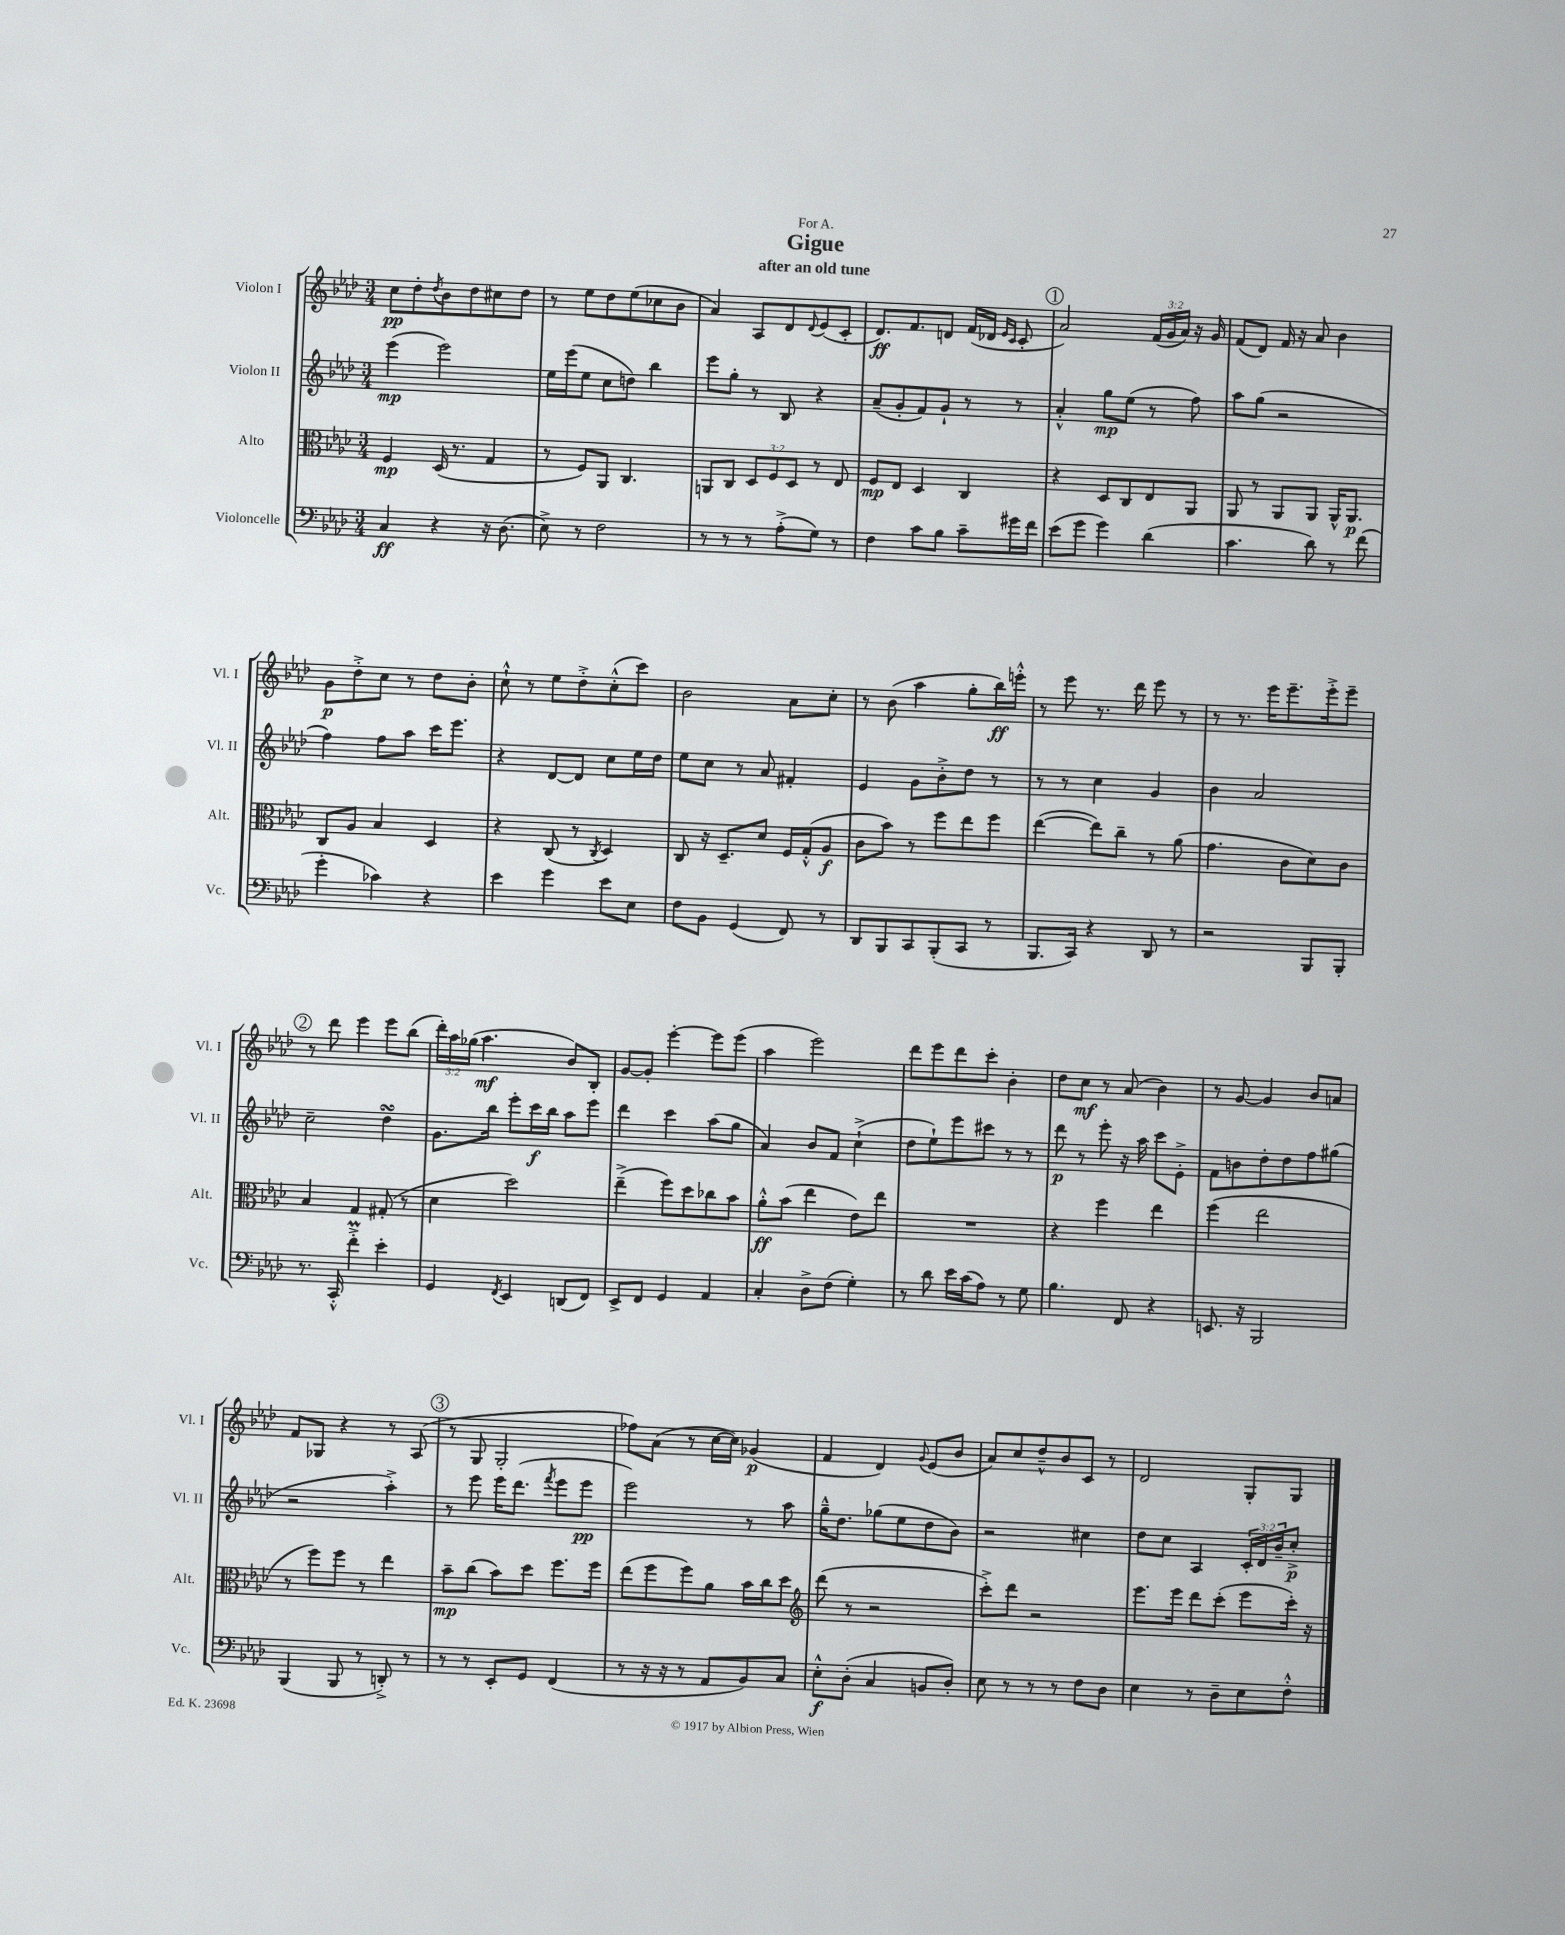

**kern	**dynam	**kern	**dynam	**kern	**dynam	**kern	**dynam
*part4	*part4	*part3	*part3	*part2	*part2	*part1	*part1
*staff4	*staff4	*staff3	*staff3	*staff2	*staff2	*staff1	*staff1
*I"Violoncelle	*	*I"Alto	*	*I"Violon II	*	*I"Violon I	*
*I'Vc.	*	*I'Alt.	*	*I'Vl. II	*	*I'Vl. I	*
*clefF4	*	*clefC3	*	*clefG2	*	*clefG2	*
*k[b-e-a-d-]	*	*k[b-e-a-d-]	*	*k[b-e-a-d-]	*	*k[b-e-a-d-]	*
*M3/4	*	*M3/4	*	*M3/4	*	*M3/4	*
=1	=1	=1	=1	=1	=1	=1	=1
4C/	ff	4F/	mp	(4eee-\	mp	8cc\L	pp
.	.	.	.	.	.	8dd-'\	.
.	.	.	.	.	.	8qdd-/	.
4r	.	(16D-/	.	2eee-\)	.	8b-\	.
.	.	8.r	.	.	.	.	.
.	.	.	.	.	.	8dd-\	.
16r	.	4G/	.	.	.	8cc#X\	.
(8.D-\	.	.	.	.	.	.	.
.	.	.	.	.	.	8dd-\J	.
=2	=2	=2	=2	=2	=2	=2	=2
8E-^\)	.	8r	.	16ee-\LL	.	8r	.
.	.	.	.	(16eee-\J	.	.	.
8r	.	8F/L)	.	8ee-\J	.	8ee-\L	.
2F\	.	8AA-/J	.	8cc\L	.	8dd-\	.
.	.	4.C/	.	8ddn\J)	.	(8ee-\	.
.	.	.	.	4bb-\	.	8cc-X\	.
.	.	.	.	.	.	8b-\J	.
=3	=3	=3	=3	=3	=3	=3	=3
8r	.	8AAn/L	.	8eee-\L	.	4a-/)	.
8r	.	8C/J	.	8gg'\J	.	.	.
8r	.	12D-/L	.	8r	.	8A-/L	.
.	.	12F/	.	.	.	.	.
(8A-'^\L	.	.	.	8B-/	.	8d-/	.
.	.	12D-/J	.	.	.	.	.
.	.	.	.	.	.	8qqd-/	.
8G\J)	.	8r	.	4r	.	(8e-/	.
8r	.	8E-/	.	.	.	8c'/J	.
=4	=4	=4	=4	=4	=4	=4	=4
4F\	.	8F/L	mp	(8a-~/L	.	8.d-/L)	ff
.	.	8E-/J	.	8g'/	.	.	.
.	.	.	.	.	.	8.f/	.
8c\L	.	4D-/	.	8f/)	.	.	.
8B-\J	.	.	.	8g`/J	.	8dn/J	.
8c~\L	.	4C/	.	8r	.	(16f/LL	.
.	.	.	.	.	.	16d-X/JJ	.
.	.	.	.	.	.	16qqe-/LL	.
.	.	.	.	.	.	16qqc/JJ	.
16g#X\L	.	.	.	8r	.	8c'/	.
16f\JJ	.	.	.	.	.	.	.
!!LO:REH:place=s1:t=1
=5	=5	=5	=5	=5	=5	=5	=5
(8e-\L	.	4r	.	4a-'^^/	.	2a-/)	.
8g\J	.	.	.	.	.	.	.
4g\)	.	8D-/L	.	8gg\L	mp	.	.
.	.	8C/	.	(8ee-\J	.	.	.
(4d-\	.	8E-/	.	8r	.	(24f/LL	.
.	.	.	.	.	.	24g/	.
.	.	.	.	.	.	24a-/JJ)	.
.	.	8AA-/J	.	8ff\)	.	16r	.
.	.	.	.	.	.	16g/	.
=6	=6	=6	=6	=6	=6	=6	=6
4.c\	.	8AA-/	.	8aa-\L	.	(8f/L	.
.	.	8r	.	(8gg\J	.	8d-/J)	.
.	.	8AA-/L	.	2r	.	16f/	.
.	.	.	.	.	.	16r	.
8d-\)	.	8AA-/J	.	.	.	8a-/	.
8r	.	16AA-^^/KL	.	.	.	4b-\	.
.	.	8.AA-/J	p	.	.	.	.
(8f\	.	.	.	.	.	.	.
!!LO:LB:g=z
=7	=7	=7	=7	=7	=7	=7	=7
4g'\	.	8C/L	.	4ff\)	.	8g\L	p
.	.	8A-/J	.	.	.	8dd-'^\	.
4c-X\)	.	4B-/	.	8ff\L	.	8cc\J	.
.	.	.	.	8aa-\J	.	8r	.
4r	.	4D-/	.	16ccc\KL	.	8dd-\L	.
.	.	.	.	8.eee-\J	.	.	.
.	.	.	.	.	.	8b-'\J	.
=8	=8	=8	=8	=8	=8	=8	=8
4e-\	.	4r	.	4r	.	8cc`^^\	.
.	.	.	.	.	.	8r	.
4g\	.	(8C/	.	[8d-/L	.	8ee-\L	.
.	.	8r	.	8d-/J]	.	8dd-'^\	.
.	.	8qC/	.	.	.	.	.
8e-\L	.	4D-/)	.	8cc\L	.	(8cc'^^\	.
8E-\J	.	.	.	16ee-\L	.	8ccc\J)	.
.	.	.	.	16dd-\JJ	.	.	.
=9	=9	=9	=9	=9	=9	=9	=9
8F\L	.	8C/	.	8ee-\L	.	2b-\	.
8BB-\J	.	16r	.	8cc\J	.	.	.
.	.	8.D-~/L	.	.	.	.	.
(4GG/	.	.	.	8r	.	.	.
.	.	8d-/J	.	8a-/	.	.	.
8FF/)	.	16F/LL	.	4f#X'/	.	8a-\L	.
.	.	(16G'^^/J	.	.	.	.	.
8r	.	8A-/J	f	.	.	8cc'\J	.
=10	=10	=10	=10	=10	=10	=10	=10
8DD-/L	.	8c\L	.	4e-/	.	8r	.
8BBB-/	.	8b-\J)	.	.	.	(8b-\	.
8CC/	.	8r	.	8g\L	.	4aa-\	.
(8BBB-'/	.	8ff\L	.	8b-'^\	.	.	.
8CC/J	.	8ee-\	.	8dd-\J	.	8gg'\L	.
8r	.	8ff\J	.	8r	.	16bb-\L)	ff
.	.	.	.	.	.	16eeen'^^\JJ	.
=11	=11	=11	=11	=11	=11	=11	=11
8.BBB-/L	.	([4ee-\	.	8r	.	8r	.
.	.	.	.	8r	.	8eee-\	.
16CC/Jk)	.	.	.	.	.	.	.
4r	.	8ee-\L])	.	4cc\	.	8.r	.
.	.	8cc~\J	.	.	.	.	.
.	.	.	.	.	.	16ddd-\	.
8DD-/	.	8r	.	4g/	.	8eee-\	.
8r	.	(8a-\	.	.	.	8r	.
=12	=12	=12	=12	=12	=12	=12	=12
2r	.	4.g\	.	4b-\	.	8r	.
.	.	.	.	.	.	8.r	.
.	.	.	.	2a-/	.	.	.
.	.	.	.	.	.	16eee-\KL	.
.	.	8c\L	.	.	.	8.eee-~\	.
8BBB-/L	.	8d-\)	.	.	.	.	.
.	.	.	.	.	.	16eee-'^\k	.
8BBB-'/J	.	8c\J	.	.	.	8eee-~\J	.
!!LO:LB:g=z
!!LO:REH:place=s1:t=2
=13	=13	=13	=13	=13	=13	=13	=13
8.r	.	4B-/	.	2cc~\	.	8r	.
.	.	.	.	.	.	8ddd-\	.
16CC'^^/	.	.	.	.	.	.	.
4fM'^\	.	4G/	.	.	.	4eee-\	.
4e-'\	.	(8G#X'/	.	4dd-sSSs\	.	8eee-\L	.
.	.	8r	.	.	.	(8bb-\J	.
=14	=14	=14	=14	=14	=14	=14	=14
4GG/	.	4d-\	.	8.g\L	.	24ddd-'\LL)	.
.	.	.	.	.	.	24aa-\	.
.	.	.	.	.	.	(24gg-X\JJ	.
.	.	.	.	.	.	4.aa-\	mf
.	.	.	.	16bb-\Jk	.	.	.
8qFF/	.	.	.	.	.	.	.
4EE-/	.	2dd-\)	.	8eee-'\L	.	.	.
.	.	.	.	16ccc\L	f	.	.
.	.	.	.	16bb-\JJ	.	.	.
(8DDn/L	.	.	.	8aa-\L	.	8b-/L)	.
8FF/J)	.	.	.	8eee-\J	.	8B-'/J	.
=15	=15	=15	=15	=15	=15	=15	=15
8EE-^/L	.	(4ee-~^\	.	4ddd-\	.	[8g/L	.
8FF/J	.	.	.	.	.	8g'/J]	.
4GG/	.	8ff\L)	.	4ccc\	.	[4eee-'\	.
.	.	8dd-\	.	.	.	.	.
4AA-/	.	8cc-X\	.	(8aa-\L	.	8eee-\L]	.
.	.	8b-\J	.	8gg\J	.	(8eee-\J	.
=16	=16	=16	=16	=16	=16	=16	=16
4C'/	.	8a-'^^\L	ff	4a-/)	.	4aa-\	.
.	.	(8b-\J	.	.	.	.	.
8D-^\L	.	4ee-\	.	8b-/L	.	2eee-\)	.
(8F\J	.	.	.	8f/J	.	.	.
4G'\)	.	8e-\L)	.	(4cc`^\	.	.	.
.	.	8ee-\J	.	.	.	.	.
=17	=17	=17	=17	=17	=17	=17	=17
8r	.	2.r	.	8dd-\L	.	8ddd-\L	.
8d-\	.	.	.	8ee-`\)	.	8eee-\	.
16e-\LL	.	.	.	8eee-\	.	8ddd-\	.
(16c\J	.	.	.	.	.	.	.
8A-\J)	.	.	.	8ccc#X\J	.	8ccc'\J	.
8r	.	.	.	8r	.	4b-'\	.
8G\	.	.	.	8r	.	.	.
=18	=18	=18	=18	=18	=18	=18	=18
4.B-\	.	4r	.	8ddd-\	p	8dd-\L	.
.	.	.	.	8r	.	8cc\J	mf
.	.	4ff\	.	8eee-'\	.	8r	.
8FF/	.	.	.	16r	.	(8a-/	.
.	.	.	.	16aa-\	.	.	.
4r	.	4ee-\	.	8ccc\L	.	4b-\)	.
.	.	.	.	8e-'^\J	.	.	.
=19	=19	=19	=19	=19	=19	=19	=19
8.EEn/	.	(4ff\	.	8f\L	.	8r	.
.	.	.	.	8bn\	.	[8g/	.
16r	.	.	.	.	.	.	.
2BBB-/	.	2ee-\	.	8dd-'\	.	4g/]	.
.	.	.	.	8dd-\	.	.	.
.	.	.	.	8ff\	.	8b-/L	.
.	.	.	.	(8gg#X\J	.	8an/J	.
!!LO:LB:g=z
=20	=20	=20	=20	=20	=20	=20	=20
(4BBB-/	.	8r	.	2r	.	8f/L	.
.	.	8ff\L)	.	.	.	8G-X/J	.
8BBB-/	.	8ff\J	.	.	.	4r	.
8r	.	8r	.	.	.	.	.
8DDn'^/)	.	4ee-\	.	4aa-'^\)	.	8r	.
8r	.	.	.	.	.	(8A-/	.
!!LO:REH:place=s1:t=3
=21	=21	=21	=21	=21	=21	=21	=21
8r	.	8b-~\L	mp	8r	.	8r	.
8r	.	(8cc\J	.	8eee-\	.	8G/	.
8EE-'/L	.	8b-\L)	.	16eee-\KL	.	2G'/	.
.	.	.	.	(8.ddd-\J	.	.	.
8GG/J	.	8dd-\J	.	.	.	.	.
.	.	.	.	8qfff/	.	.	.
(4FF/	.	8.ff\L	.	8eee-\L	.	.	.
.	.	.	.	8eee-\J	pp	.	.
.	.	16ff\Jk	.	.	.	.	.
=22	=22	=22	=22	=22	=22	=22	=22
8r	.	(8ee-\L	.	2eee-\)	.	8ff-X\L)	.
16r	.	8ff\	.	.	.	(8a-\J	.
16r	.	.	.	.	.	.	.
8r	.	8ff\)	.	.	.	8r	.
8AA-/L	.	8a-\J	.	.	.	[16cc\LL	.
.	.	.	.	.	.	16cc\JJ])	.
8BB-/)	.	16b-\LL	.	8r	.	(4g-X/	p
.	.	16cc\J	.	.	.	.	.
8C/J	.	8dd-\J	.	8aa-\	.	.	.
=23	=23	=23	=23	=23	=23	=23	=23
*	*	*clefG2	*	*	*	*	*
8E-'^^\L	f	(8ddd-\	.	16gg~^^\KL	.	4f/	.
.	.	.	.	8.dd-\J	.	.	.
(8D-'\J	.	8r	.	.	.	.	.
4C/	.	2r	.	(8gg-X\L	.	4d-/)	.
.	.	.	.	8ee-\	.	.	.
.	.	.	.	.	.	8qqg/	.
8BBn/L	.	.	.	8dd-\	.	(8e-/L	.
8D-'/J)	.	.	.	8b-\J)	.	8b-/J	.
=24	=24	=24	=24	=24	=24	=24	=24
8E-\	.	8ccc'^\L)	.	2r	.	8a-/L)	.
8r	.	8ddd-\J	.	.	.	8cc/	.
8r	.	2r	.	.	.	8dd-~^^/	.
8r	.	.	.	.	.	8b-/	.
8F\L	.	.	.	4cc#X\	.	8c/J	.
8D-\J	.	.	.	.	.	8r	.
=25	=25	=25	=25	=25	=25	=25	=25
4E-\	.	8.eee-\L	.	8dd-\L	.	2d-/	.
.	.	.	.	8cc\J	.	.	.
.	.	16eee-\Jk	.	.	.	.	.
8r	.	8ddd-\L	.	4A-/	.	.	.
8D-~\L	.	(8ccc'\J	.	.	.	.	.
8E-\	.	8eee-\L	.	24c'/LL	.	8G'/L	.
.	.	.	.	24d-/	.	.	.
.	.	.	.	24b-~/J	.	.	.
8F'^^\J	.	16ccc'\Jk)	.	8cc'^/J	p	8G/J	.
.	.	16r	.	.	.	.	.
==	==	==	==	==	==	==	==
*-	*-	*-	*-	*-	*-	*-	*-
